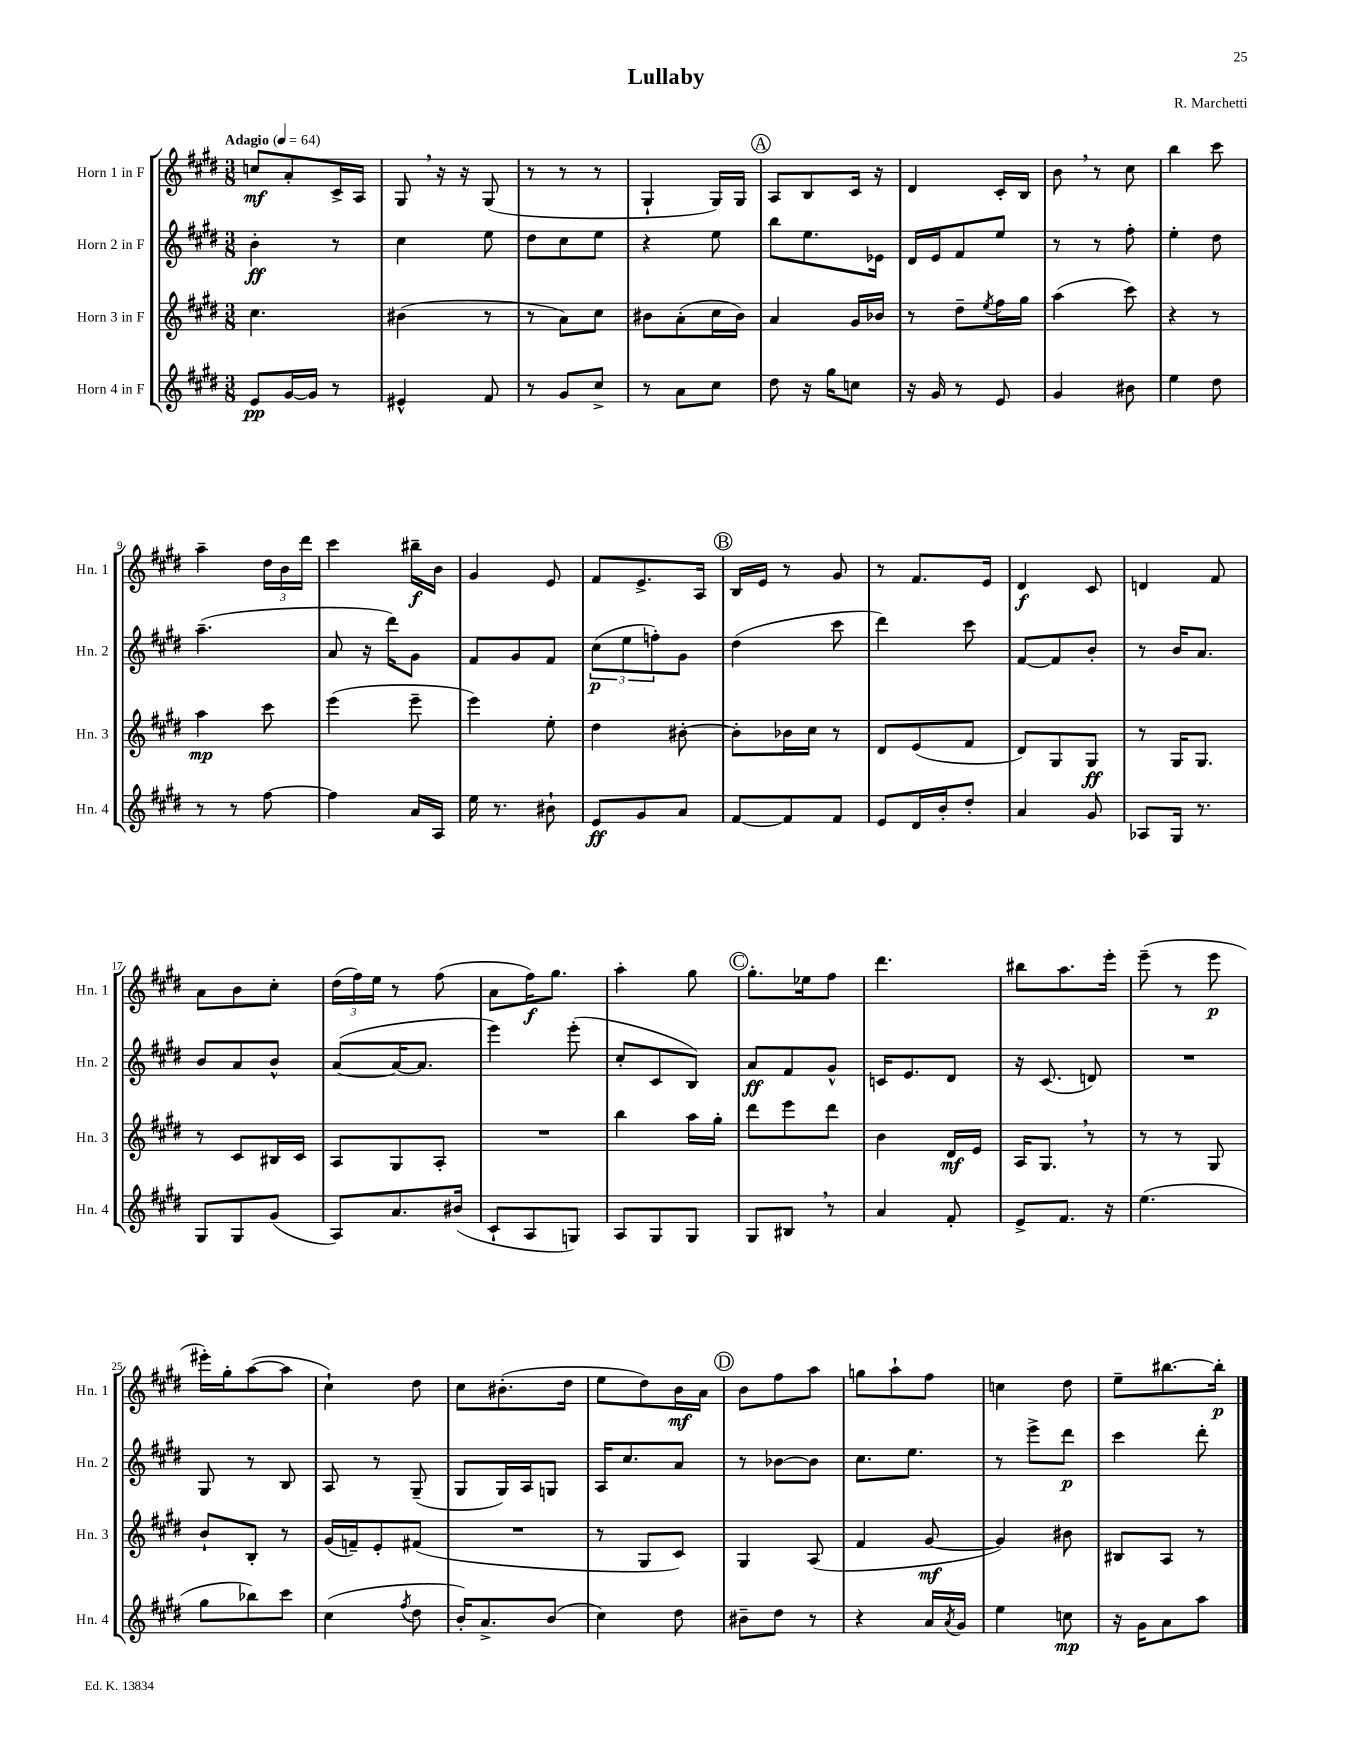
\header { title = "Lullaby" composer = "R. Marchetti" }
<<
\new StaffGroup <<
\new Staff = "s0" \with { instrumentName = "Horn 1 in F" shortInstrumentName = "Hn. 1" } {
    \clef treble \key e \major \numericTimeSignature \time 3/8 \tempo "Adagio" 4 = 64
    c''8\mf a'8-. cis'16-> a16 |
    gis8 \breathe r16 r16 gis8( |
    r8 r8 r8 |
    gis4-! gis16) gis16 |
    \mark \markup { \circle "A" } a8 b8 cis'16 r16 |
    dis'4 cis'16-. b16 |
    b'8 \breathe r8 cis''8 |
    b''4 cis'''8 |
    a''4-- \tuplet 3/2 { dis''16 b'16 dis'''16 } |
    cis'''4 bis''16--\f b'16 |
    gis'4 e'8 |
    fis'8 e'8.-> a16 |
    \mark \markup { \circle "B" } b16 e'16 r8 gis'8 |
    r8 fis'8. e'16 |
    dis'4\f cis'8 |
    d'4 fis'8 |
    a'8 b'8 cis''8-. |
    \tuplet 3/2 { dis''16( fis''16) e''16 } r8 fis''8( |
    a'8 fis''16\f) gis''8. |
    a''4-. gis''8 |
    \mark \markup { \circle "C" } gis''8.-. ees''16 fis''8 |
    dis'''4. |
    bis''8 a''8. e'''16-. |
    e'''8--( r8 e'''8\p |
    eis'''16-.) gis''16-. a''8~( a''8 |
    cis''4-!) dis''8 |
    cis''8 bis'8.-.( dis''16 |
    e''8 dis''8) b'16\mf a'16 |
    \mark \markup { \circle "D" } b'8 fis''8 a''8 |
    g''8 a''8-! fis''8 |
    c''4 dis''8 |
    e''8-- bis''8.~ bis''16-.\p \bar "|." |
}
\new Staff = "s1" \with { instrumentName = "Horn 2 in F" shortInstrumentName = "Hn. 2" } {
    \clef treble \key e \major \numericTimeSignature \time 3/8
    b'4-.\ff r8 |
    cis''4 e''8 |
    dis''8 cis''8 e''8 |
    r4 e''8 |
    \mark \markup { \circle "A" } b''8 e''8. ees'16 |
    dis'16 e'16 fis'8 e''8 |
    r8 r8 fis''8-. |
    e''4-. dis''8 |
    a''4.--( |
    a'8 r16 dis'''16) gis'8 |
    fis'8 gis'8 fis'8 |
    \tuplet 3/2 { cis''8\p( e''8 f''8-.) } gis'8 |
    \mark \markup { \circle "B" } dis''4( cis'''8 |
    dis'''4) cis'''8 |
    fis'8~ fis'8 b'8-. |
    r8 b'16 a'8. |
    b'8 a'8 b'8-^ |
    a'8~( a'16~ a'8. |
    e'''4) e'''8-.( |
    cis''8-. cis'8 b8) |
    \mark \markup { \circle "C" } a'8\ff fis'8 gis'8-^ |
    c'16 e'8. dis'8 |
    r16 cis'8.( d'8) |
    R4. |
    gis8 r8 b8 |
    a8 r8 gis8--( |
    gis8 gis16) a16 g8 |
    a16 cis''8. a'8 |
    \mark \markup { \circle "D" } r8 bes'8~ bes'8 |
    cis''8. e''8. |
    r8 e'''8-> dis'''8\p |
    cis'''4 dis'''8-. \bar "|." |
}
\new Staff = "s2" \with { instrumentName = "Horn 3 in F" shortInstrumentName = "Hn. 3" } {
    \clef treble \key e \major \numericTimeSignature \time 3/8
    cis''4. |
    bis'4( r8 |
    r8 a'8) cis''8 |
    bis'8 a'8-.( cis''16 bis'16) |
    \mark \markup { \circle "A" } a'4 gis'16 bes'16 |
    r8 dis''8-- \acciaccatura { e''8 } fis''16 gis''16 |
    a''4( cis'''8) |
    r4 r8 |
    a''4\mp cis'''8 |
    e'''4( e'''8-- |
    e'''4) e''8-. |
    dis''4 bis'8~-. |
    \mark \markup { \circle "B" } bis'8-. bes'16 cis''16 r8 |
    dis'8 e'8( fis'8 |
    dis'8) gis8 gis8\ff |
    r8 gis16 gis8. |
    r8 cis'8 bis16 cis'16 |
    a8 gis8 a8-. |
    R4. |
    b''4 a''16 gis''16-. |
    \mark \markup { \circle "C" } dis'''8 e'''8 dis'''8 |
    b'4 dis'16\mf e'16 |
    a16 gis8. \breathe r8 |
    r8 r8 gis8 |
    b'8-! b8-. r8 |
    gis'16( f'16--) e'8-. fis'8( |
    R4. |
    r8 gis8 cis'8) |
    \mark \markup { \circle "D" } gis4 a8( |
    fis'4 gis'8~\mf |
    gis'4) bis'8 |
    bis8 a8 r8 \bar "|." |
}
\new Staff = "s3" \with { instrumentName = "Horn 4 in F" shortInstrumentName = "Hn. 4" } {
    \clef treble \key e \major \numericTimeSignature \time 3/8
    e'8\pp gis'16~ gis'16 r8 |
    eis'4-^ fis'8 |
    r8 gis'8 cis''8-> |
    r8 a'8 cis''8 |
    \mark \markup { \circle "A" } dis''8 r16 gis''16 c''8 |
    r16 gis'16 r8 e'8 |
    gis'4 bis'8 |
    e''4 dis''8 |
    r8 r8 fis''8~ |
    fis''4 a'16 a16 |
    e''16 r8. bis'8-! |
    e'8\ff gis'8 a'8 |
    \mark \markup { \circle "B" } fis'8~ fis'8 fis'8 |
    e'8 dis'16 b'16-. dis''8-. |
    a'4 gis'8 |
    aes8 gis16 r8. |
    gis8 gis8 gis'8( |
    a8) a'8. bis'16( |
    cis'8-! a8 g8) |
    a8 gis8 gis8 |
    \mark \markup { \circle "C" } gis8 bis8 \breathe r8 |
    a'4 fis'8-. |
    e'8-> fis'8. r16 |
    e''4.( |
    gis''8 bes''8) cis'''8 |
    cis''4( \acciaccatura { fis''8 } dis''8 |
    b'16-.) a'8.-> b'8( |
    cis''4) dis''8 |
    \mark \markup { \circle "D" } bis'8-- dis''8 r8 |
    r4 a'16 \acciaccatura { a'8 } gis'16 |
    e''4 c''8\mp |
    r16 gis'16 a'8 a''8 \bar "|." |
}
>>
>>
